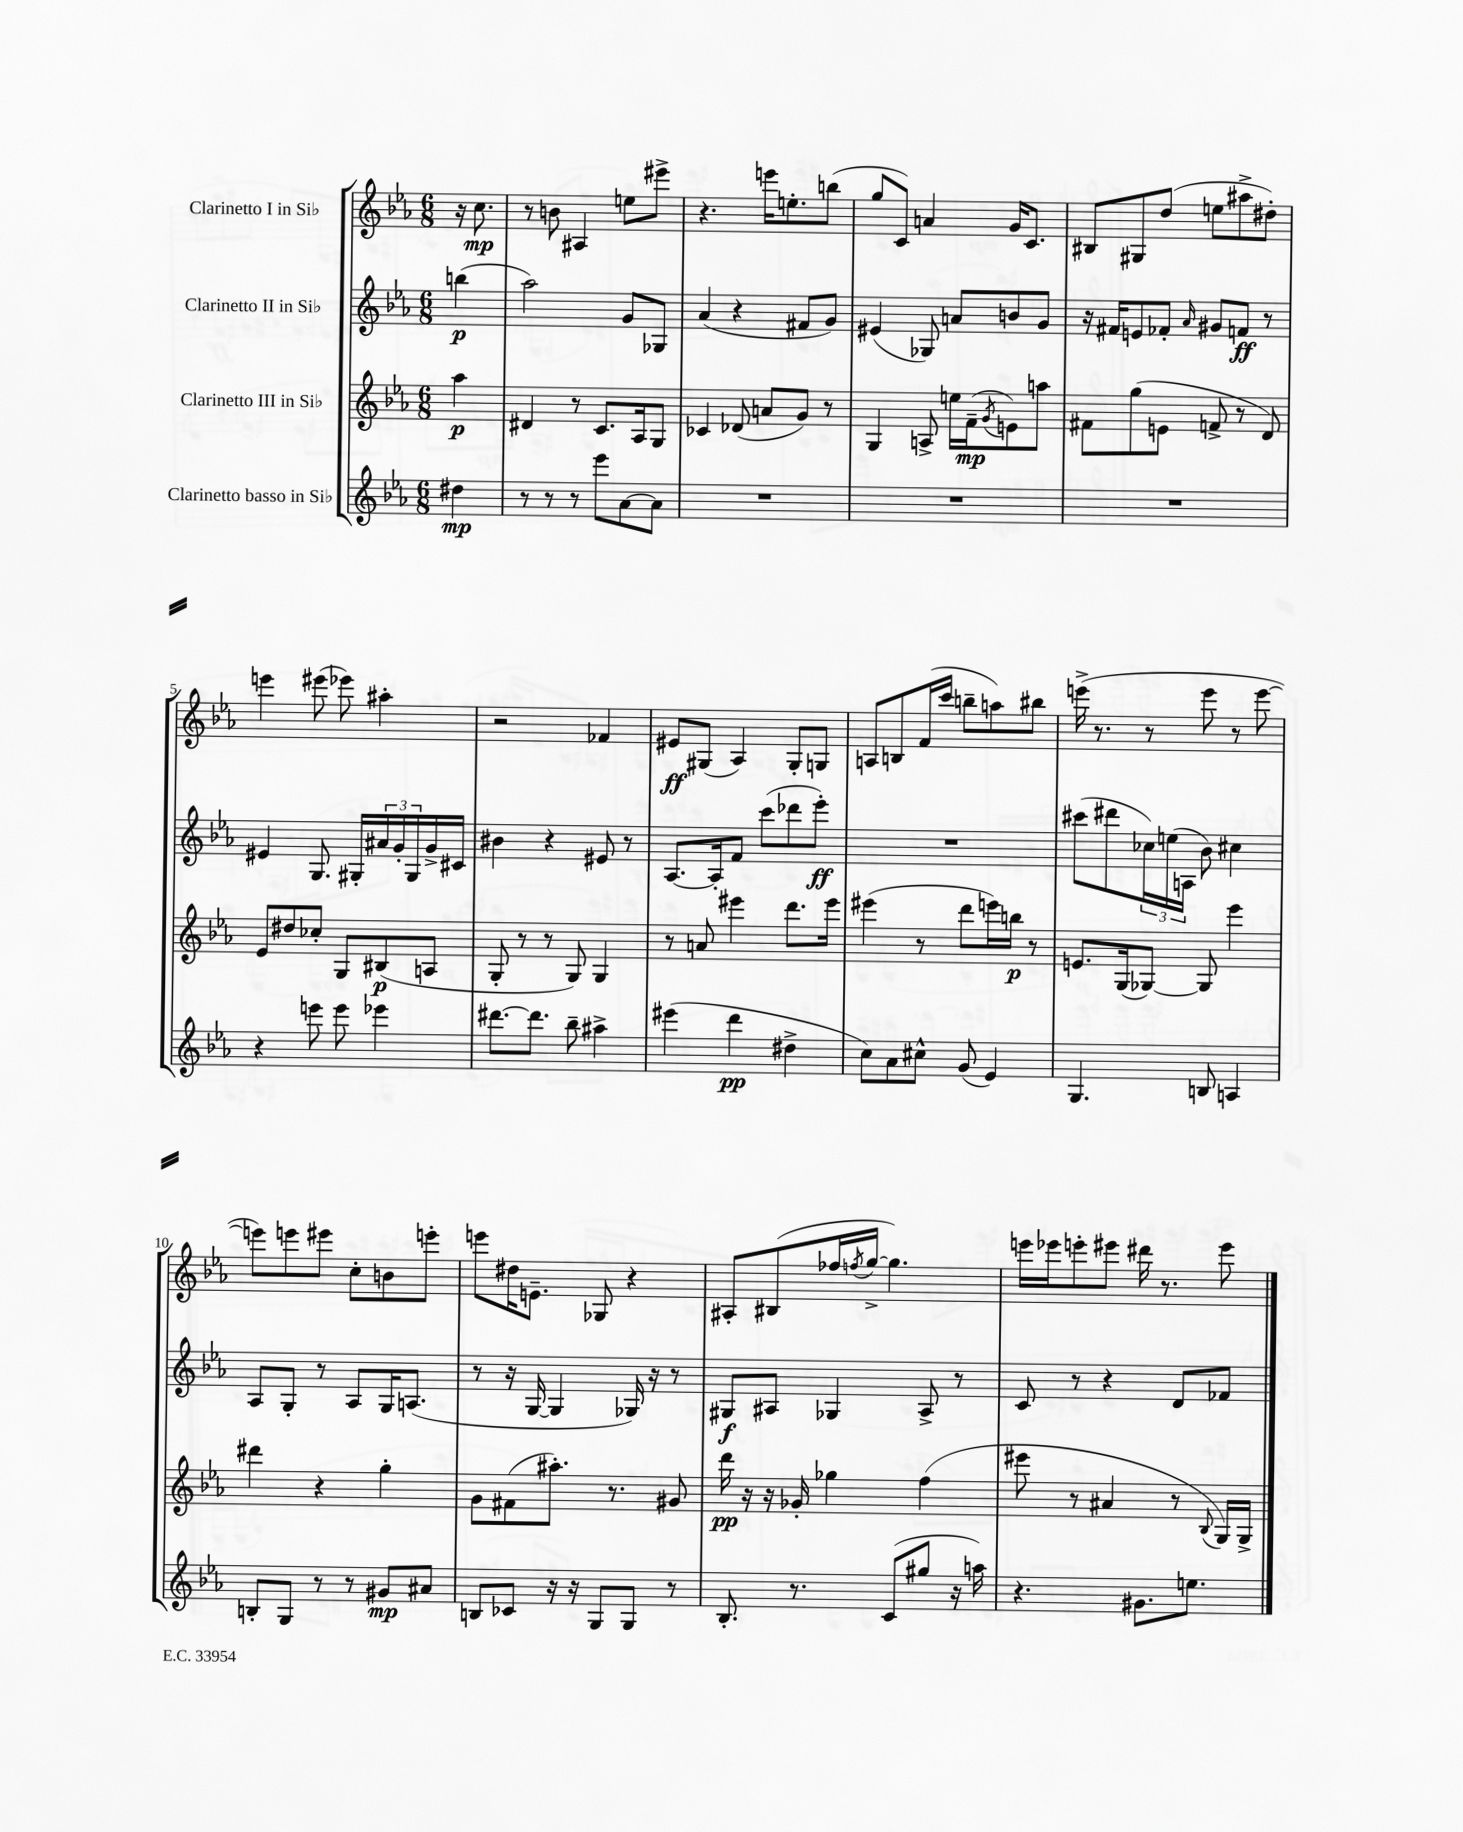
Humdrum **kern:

**kern	**kern	**kern	**kern
*staff4	*staff3	*staff2	*staff1
*clefG2	*clefG2	*clefG2	*clefG2
*k[b-e-a-]	*k[b-e-a-]	*k[b-e-a-]	*k[b-e-a-]
*M6/8	*M6/8	*M6/8	*M6/8
4dd#\	4aa-\	(4bb\	16r
.	.	.	8.cc\
=	=	=	=
8r	4d#/	2aa-\)	8r
8r	.	.	8b\
8r	8r	.	4A#/
8eee-\L	8.c/L	.	.
[8a-\	.	8g/L	8ee\L
.	16A-/k	.	.
8a-\]J	8G/J	8G-/J	8eee#^\J
=	=	=	=
2.r	4c-/	(4a-/	4.r
.	(8d-/	4r	.
.	8a/L	.	16eee\LK
.	.	.	8.ee'\
.	8g/J)	8f#/L	.
.	8r	8g/J)	(8bb\J
=	=	=	=
2.r	4G/	(4e#/	8gg/L
.	.	.	8c/J)
.	8A^/	8G-/)	4a/
.	16ee\LL	8a/L	.
.	(16f~\J	.	.
.	8qg/	.	.
.	8e\)	8b/	16g/LK
.	.	.	8.c/J
.	8aa\J	8g/J	.
=	=	=	=
2.r	8f#\L	16r	8B#/L
.	.	16f#/LK	.
.	(8gg\	8e/	8G#/
.	8e\J	8f-'/J	(8dd/J
.	.	16qqa-/	.
.	8f^/	8g#/L	8ee\L
.	8r	8f/J	8aa#^\
.	8d/)	8r	8dd#'\J)
=	=	=	=
4r	8e-/L	4e#/	4eee\
.	8dd#/	.	.
8eee\	8cc-'/J	8.G/	(8eee#\
8eee\	8G/L	.	8eee-\)
.	.	16G#'/LL	.
4eee-\	(8B#/	24a#/	4aa#'\
.	.	24g'/	.
.	.	24G#/	.
.	8A/J	16g^/	.
.	.	16c#/JJ	.
=	=	=	=
[8.ddd#\L	8G'/	4b#\	2r
.	8r	.	.
8.ddd#\]J	.	.	.
.	8r	4r	.
8bb-~\	8G/)	.	.
4aa#^\	4G/	8e#/	4f-/
.	.	8r	.
=	=	=	=
(4eee#\	8r	[8.A-/L	8e#/L
.	8a/	.	(8G#/J
.	.	16A-'/]k	.
4ddd\	4eee#\	8f/J	4A-/)
.	.	(8ccc\L	.
4dd#^\	8.ddd\L	8ddd-\	8G#'/L
.	.	8eee-'\J)	8G/J
.	16eee#\Jk	.	.
=	=	=	=
8cc\L)	(4eee#\	2.r	8A/L
8a-\	.	.	8B/
8cc#^^\J	8r	.	(16f/L
.	.	.	16ccc/JJ
(8g/	8ddd\L	.	8bb~\L
4e-/)	16eee\L)	.	8aa\)
.	16bb\JJ	.	.
.	8r	.	8bb#\J
=	=	=	=
4.G/	8.e/L	(8ccc#\L	(16eee^\
.	.	.	8.r
.	.	8ddd#\	.
.	(16G/k	.	.
.	[8G-/J)	24cc-\L)	8r
.	.	(24ee\	.
.	.	24A\JJ	.
8B/	8G-/]	8b-\)	8eee\
4A/	4eee-\	4cc#\	8r
.	.	.	[8eee\
=	=	=	=
8B'/L	4ddd#\	8A-/L	8eee\]L)
8G/J	.	8G'/J	8eee\
8r	4r	8r	8eee#\J
8r	.	8A-/L	8cc'\L
8g#/L	4gg'\	16G/K	8b\
.	.	(8.A/J	.
8a#/J	.	.	8eee'\J
=	=	=	=
8B/L	8g\L	8r	8eee\L
8c-/J	(8f#\	16r	16dd#\K
.	.	[16G/	8.e~\J
16r	8.aa#'\J)	4G/]	.
16r	.	.	.
8G/L	.	.	8G-/
.	8.r	.	.
8G/J	.	16G-/)	4r
.	.	16r	.
8r	8g#/	8r	.
=	=	=	=
8.B-'/	16ddd\	8G#/L	8A#'/L
.	16r	.	.
.	16r	8A#/J	(8B#/
8.r	16g-'/	.	.
.	4gg-\	4G-/	16ff-/L
.	.	.	8qff/
.	.	.	[16gg^/JJ
(8c/L	.	.	4.gg\])
8gg#/J	(4ff\	8A#^/	.
16r	.	8r	.
16aa\)	.	.	.
=	=	=	=
4.r	8eee#\	8c/	16eee\LL
.	.	.	16eee-\J
.	8r	8r	8eee'\
.	4a#/	4r	8eee#\J
8.g#\L	.	.	16ddd#\
.	.	.	8.r
.	8r	8d/L	.
8.ee\J	.	.	.
.	8qqB-/	.	.
.	16G/LL)	8f-/J	8eee#\
.	16G^/JJ	.	.
==	==	==	==
*-	*-	*-	*-
